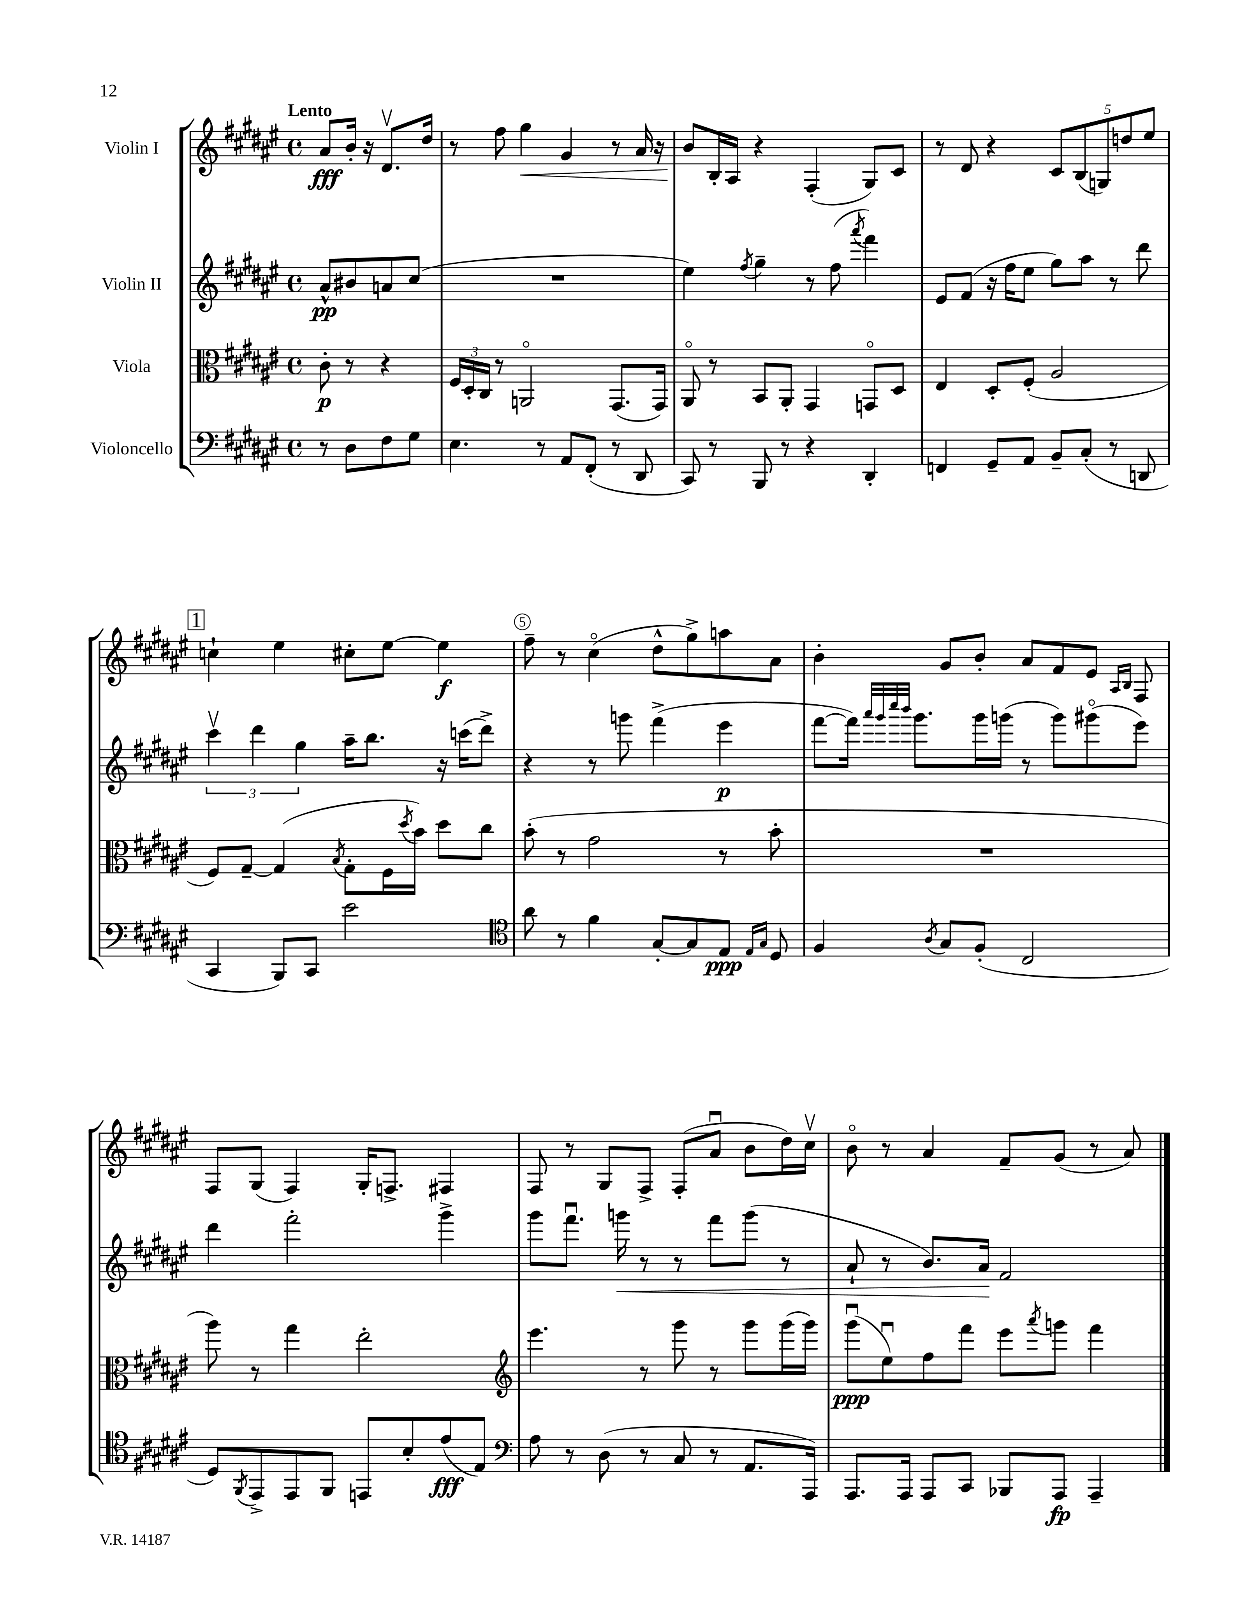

**kern	**dynam	**kern	**dynam	**kern	**dynam	**kern	**dynam
*part4	*part4	*part3	*part3	*part2	*part2	*part1	*part1
*staff4	*staff4	*staff3	*staff3	*staff2	*staff2	*staff1	*staff1
*I"Violoncello	*	*I"Viola	*	*I"Violin II	*	*I"Violin I	*
*clefF4	*	*clefC3	*	*clefG2	*	*clefG2	*
*k[f#c#g#d#a#e#]	*	*k[f#c#g#d#a#e#]	*	*k[f#c#g#d#a#e#]	*	*k[f#c#g#d#a#e#]	*
*M4/4	*	*M4/4	*	*M4/4	*	*M4/4	*
*met(c)	*	*met(c)	*	*met(c)	*	*met(c)	*
=	=	=	=	=	=	=	=
!	!	!	!	!	!	!LO:TX:a:B:t=Lento	!
8r	.	8c#'\	p	8a#^^/L	pp	8a#/L	fff
8D#\L	.	8r	.	8b#X/	.	16b'/Jk	.
.	.	.	.	.	.	16r	.
8F#\	.	4r	.	8an/	.	8.d#v/L	.
8G#\J	.	.	.	(8cc#/J	.	.	.
.	.	.	.	.	.	16dd#/Jk	.
=1	=1	=1	=1	=1	=1	=1	=1
4.E#\	.	24F#/LL	.	1r	.	8r	.
.	.	24D#'/	.	.	.	.	.
.	.	24C#/JJ	.	.	.	.	.
.	.	8r	.	.	.	8ff#\	.
!	!	!	!	!	!	!	!LO:HP:b
.	.	2AAn/	.	.	.	4gg#\	<
8r	.	.	.	.	.	.	.
8AA#/L	.	.	.	.	.	4g#/	.
(8FF#'/J	.	.	.	.	.	.	.
8r	.	(8.GG#/L	.	.	.	8r	.
8DD#/	.	.	.	.	.	16a#/	.
.	.	16GG#/Jk)	.	.	.	16r	.
=2	=2	=2	=2	=2	=2	=2	=2
8CC#/)	.	8AA#/	.	4ee#\)	.	8b/L	.
8r	.	8r	.	.	.	16B'/L	[
.	.	.	.	.	.	16A#/JJ	.
.	.	.	.	8qff#/	.	.	.
8BBB/	.	8BB/L	.	4gg#~\	.	4r	.
8r	.	8AA#'/J	.	.	.	.	.
4r	.	4GG#/	.	8r	.	(4F#'/	.
.	.	.	.	(8ff#\	.	.	.
.	.	.	.	8qaaa#/	.	.	.
4DD#'/	.	8GGn/L	.	4fff#\)	.	8G#/L)	.
.	.	8D#/J	.	.	.	8c#/J	.
=3	=3	=3	=3	=3	=3	=3	=3
4FFn/	.	4E#/	.	8e#/L	.	8r	.
.	.	.	.	(8f#/J	.	8d#/	.
8GG#~/L	.	8D#'/L	.	16r	.	4r	.
.	.	.	.	16ff#\KL	.	.	.
8AA#/J	.	(8F#'/J	.	8ee#\J	.	.	.
8BB~/L	.	2A#/	.	8gg#\L)	.	10c#/L	.
.	.	.	.	.	.	(10B/	.
(8C#'/J	.	.	.	8aa#\J	.	.	.
.	.	.	.	.	.	10Gn/)	.
8r	.	.	.	8r	.	.	.
.	.	.	.	.	.	10ddn/	.
8DDn/	.	.	.	8ddd#\	.	.	.
.	.	.	.	.	.	10ee#/J	.
!!LO:LB:g=z
!!LO:REH:place=s1:t=1
=4	=4	=4	=4	=4	=4	=4	=4
4CC#/	.	8F#/L)	.	6ccc#v\	.	4ccn`\	.
.	.	[8G#~/J	.	.	.	.	.
.	.	.	.	6ddd#\	.	.	.
8BBB/L)	.	(4G#/]	.	.	.	4ee#\	.
.	.	.	.	6gg#\	.	.	.
8CC#/J	.	.	.	.	.	.	.
.	.	8qB/	.	.	.	.	.
2e#\	.	8G#'\L	.	16aa#~\KL	.	8cc#X'\L	.
.	.	.	.	8.bb\J	.	.	.
.	.	16F#\L	.	.	.	[8ee#\J	.
.	.	8qdd#/	.	.	.	.	.
.	.	16b\JJ)	.	.	.	.	.
.	.	8dd#\L	.	16r	.	4ee#\]	f
.	.	.	.	(16cccn\KL	.	.	.
.	.	8cc#\J	.	8ddd#^\J)	.	.	.
=5	=5	=5	=5	=5	=5	=5	=5
*clefC4	*	*	*	*	*	*	*
8a#\	.	(8b'\	.	4r	.	8ff#~\	.
8r	.	8r	.	.	.	8r	.
4f#\	.	2g#\	.	8r	.	(4cc#\	.
.	.	.	.	8gggn\	.	.	.
[8G#'/L	.	.	.	(4fff#^\	.	8dd#^^\L	.
8G#/]	.	.	.	.	.	8gg#^\)	.
8E#/J	ppp	8r	.	4eee#\	p	8aan\	.
16qqE#/LL	.	.	.	.	.	.	.
16qqG#/JJ	.	.	.	.	.	.	.
8D#/	.	8b'\	.	.	.	8a#\J	.
=6	=6	=6	=6	=6	=6	=6	=6
4F#/	.	1r	.	[8fff#\L	.	4b'\	.
.	.	.	.	16fff#\Jk])	.	.	.
.	.	.	.	32qqaaa#/LLL	.	.	.
.	.	.	.	32qqggg#/	.	.	.
.	.	.	.	32qqcccc#/	.	.	.
.	.	.	.	32qqbbb/JJJ	.	.	.
.	.	.	.	8.ggg#\L	.	.	.
8qA#/	.	.	.	.	.	.	.
8G#/L	.	.	.	.	.	8g#/L	.
(8F#'/J	.	.	.	16ggg#\L	.	8b'/J	.
.	.	.	.	(16gggn\JJ	.	.	.
2C#/	.	.	.	8r	.	8a#/L	.
.	.	.	.	8ggg\L)	.	8f#/	.
.	.	.	.	(8ggg#X\	.	8e#/J	.
.	.	.	.	.	.	16qqA#/LL	.
.	.	.	.	.	.	16qqB/JJ	.
.	.	.	.	8eee#\J)	.	8F#/	.
!!LO:LB:g=z
=7	=7	=7	=7	=7	=7	=7	=7
8D#/L)	.	8aa#\)	.	4ddd#\	.	8F#/L	.
8qFF#/	.	.	.	.	.	.	.
8EE#^/	.	8r	.	.	.	(8G#/J	.
8EE#/	.	4gg#\	.	2fff#'\	.	4F#/)	.
8FF#/J	.	.	.	.	.	.	.
8EEn/L	.	2ee#'\	.	.	.	16G#'/KL	.
.	.	.	.	.	.	8.Fn^/J	.
8B'/	.	.	.	.	.	.	.
(8e#/	fff	.	.	4ggg#^\	.	4F#X/	.
8E#/J)	.	.	.	.	.	.	.
=8	=8	=8	=8	=8	=8	=8	=8
*clefF4	*	*clefG2	*	*	*	*	*
8A#\	.	4.eee#\	.	8ggg#\L	.	8F#/	.
8r	.	.	.	8.fff#u\J	.	8r	.
(8D#\	.	.	.	.	.	8G#/L	.
!	!	!	!	!	!LO:HP:b	!	!
.	.	.	.	16gggn\	<	.	.
8r	.	8r	.	8r	.	8F#^/J	.
8C#/	.	8ggg#\	.	8r	.	(8F#'/L	.
8r	.	8r	.	8fff#\L	.	8a#u/J	.
8.AA#/L	.	8ggg#\L	.	(8ggg\J	.	8b\L	.
.	.	(16ggg#\L	.	8r	.	16dd#\L)	.
16AAA#/Jk)	.	16ggg#\JJ)	.	.	.	16cc#v\JJ	.
=9	=9	=9	=9	=9	=9	=9	=9
8.AAA#/L	.	(8ggg#u\L	ppp	8a#`/	.	8b\	.
.	.	8ee#u\)	.	8r	.	8r	.
16AAA#/Jk	.	.	.	.	.	.	.
8AAA#/L	.	8ff#\	.	8.b/L)	.	4a#/	.
8CC#/J	.	8fff#\J	.	.	.	.	.
.	.	.	.	16a#/Jk	.	.	.
8BBB-X/L	.	8eee#\L	.	2f#/	[	8f#~/L	.
.	.	8qaaa#/	.	.	.	.	.
8AAA#/J	fp	8gggn\J	.	.	.	(8g#/J	.
4AAA#~/	.	4fff#\	.	.	.	8r	.
.	.	.	.	.	.	8a#/)	.
==	==	==	==	==	==	==	==
*-	*-	*-	*-	*-	*-	*-	*-
